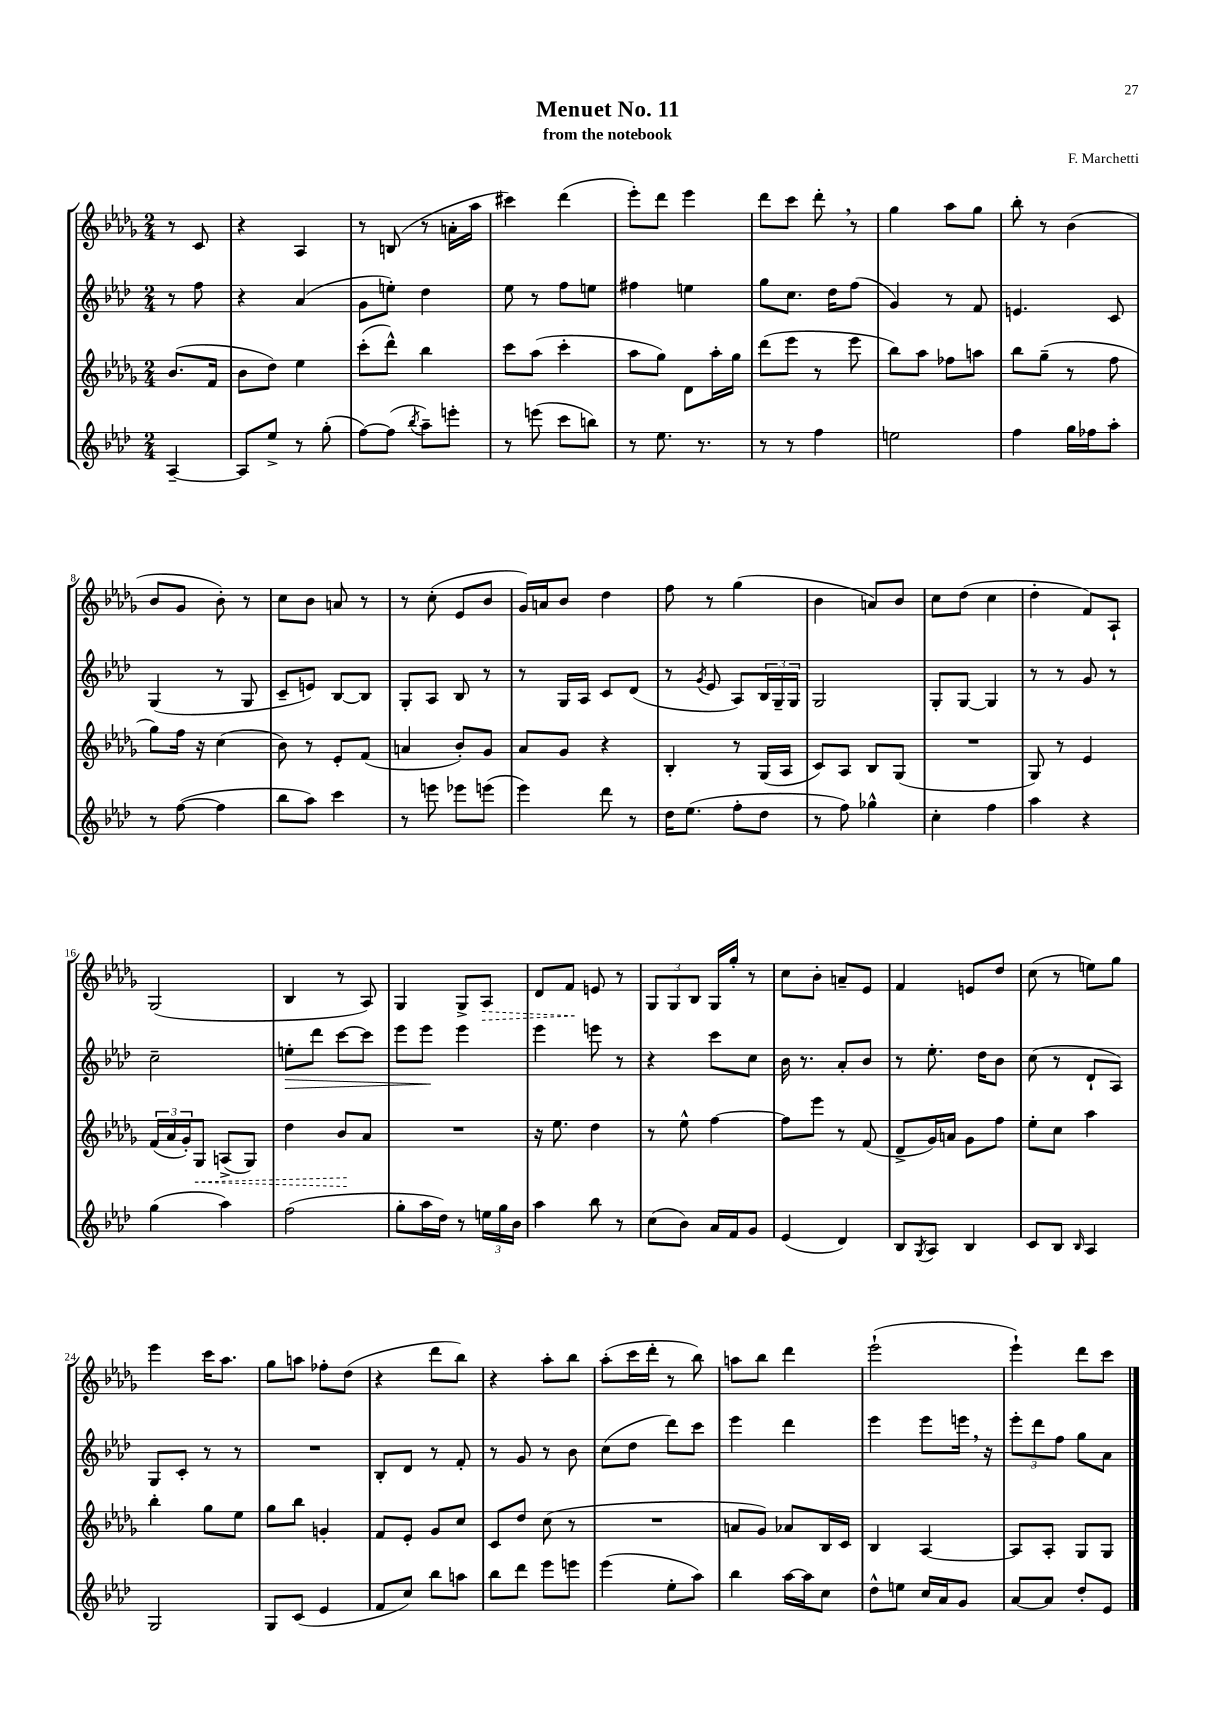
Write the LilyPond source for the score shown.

\header { title = "Menuet No. 11" composer = "F. Marchetti" subtitle = "from the notebook" }
<<
\new StaffGroup <<
\new Staff = "s0" {
    \clef treble \key des \major \numericTimeSignature \time 2/4 \partial 4
    r8 c'8 |
    r4 aes4 |
    r8 b8( r8 a'16-. aes''16 |
    cis'''4) des'''4( |
    ees'''8-.) des'''8 ees'''4 |
    des'''8 c'''8 des'''8-. \breathe r8 |
    ges''4 aes''8 ges''8 |
    bes''8-. r8 bes'4( |
    bes'8 ges'8 bes'8-.) r8 |
    c''8 bes'8 a'8 r8 |
    r8 c''8-.( ees'8 bes'8 |
    ges'16) a'16 bes'8 des''4 |
    f''8 r8 ges''4( |
    bes'4 a'8) bes'8 |
    c''8 des''8( c''4 |
    des''4-. f'8) aes8-! |
    ges2( |
    bes4 r8 aes8) |
    ges4 ges8-> \once \override Hairpin.style = #'dashed-line aes8\> |
    des'8 f'8\! e'8 r8 |
    \tuplet 3/2 { ges8 ges8 bes8 } ges16 ges''16-. r8 |
    c''8 bes'8-. a'8-- ees'8 |
    f'4 e'8 des''8 |
    c''8( r8 e''8) ges''8 |
    ees'''4 c'''16 aes''8. |
    ges''8 a''8 fes''8-. des''8( |
    r4 des'''8 bes''8) |
    r4 aes''8-. bes''8 |
    aes''8-.( c'''16 des'''16-. r8 bes''8) |
    a''8 bes''8 des'''4 |
    ees'''2-!( |
    ees'''4-!) des'''8 c'''8 \bar "|." |
}
\new Staff = "s1" {
    \clef treble \key aes \major \numericTimeSignature \time 2/4 \partial 4
    r8 f''8 |
    r4 aes'4( |
    g'8 e''8-.) des''4 |
    ees''8 r8 f''8 e''8 |
    fis''4 e''4 |
    g''8 c''8. des''16 f''8( |
    g'4) r8 f'8 |
    e'4. c'8 |
    g4( r8 g8 |
    c'8-- e'8) bes8~ bes8 |
    g8-. aes8 bes8 r8 |
    r8 g16 aes16 c'8 des'8( |
    r8 \acciaccatura { g'8 } ees'8 aes8) \tuplet 3/2 { bes16 g16-- g16 } |
    g2 |
    g8-. g8~ g4 |
    r8 r8 g'8 r8 |
    c''2-- |
    e''8-.\> des'''8 c'''8~ c'''8 |
    ees'''8 ees'''8\! ees'''4 |
    ees'''4 e'''8 r8 |
    r4 c'''8 c''8 |
    bes'16 r8. aes'8-. bes'8 |
    r8 ees''8.-. des''16 bes'8 |
    c''8( r8 des'8-! aes8) |
    g8 c'8-. r8 r8 |
    R2 |
    bes8-. des'8 r8 f'8-. |
    r8 g'8 r8 bes'8 |
    c''8( des''8 des'''8) c'''8 |
    ees'''4 des'''4 |
    ees'''4 ees'''8 e'''16 \breathe r16 |
    \tuplet 3/2 { ees'''8-. des'''8 f''8 } g''8 aes'8 \bar "|." |
}
\new Staff = "s2" {
    \clef treble \key des \major \numericTimeSignature \time 2/4 \partial 4
    bes'8.( f'16 |
    bes'8 des''8) ees''4 |
    c'''8-.( des'''8-^) bes''4 |
    c'''8 aes''8( c'''4-. |
    aes''8 ges''8) des'8 aes''16-. ges''16 |
    des'''8( ees'''8 r8 ees'''8 |
    bes''8) aes''8 fes''8 a''8 |
    bes''8 ges''8--( r8 f''8 |
    ges''8) f''16 r16 c''4( |
    bes'8) r8 ees'8-. f'8( |
    a'4 bes'8-.) ges'8 |
    aes'8 ges'8 r4 |
    bes4-. r8 ges16( aes16 |
    c'8) aes8 bes8 ges8( |
    R2 |
    ges8) r8 ees'4 |
    \tuplet 3/2 { f'16( aes'16 ges'16-.) } \once \override Hairpin.style = #'dashed-line ges8\< a8->( ges8) |
    des''4 bes'8\! aes'8 |
    R2 |
    r16 ees''8. des''4 |
    r8 ees''8-^ f''4~ |
    f''8 ees'''8 r8 f'8( |
    des'8-> ges'16) a'16 ges'8 f''8 |
    ees''8-. c''8 aes''4 |
    bes''4-. ges''8 ees''8 |
    ges''8 bes''8 g'4-. |
    f'8 ees'8-. ges'8 c''8 |
    c'8 des''8 c''8( r8 |
    R2 |
    a'8 ges'8) aes'8 bes16 c'16 |
    bes4 aes4~ |
    aes8 aes8-. ges8 ges8 \bar "|." |
}
\new Staff = "s3" {
    \clef treble \key aes \major \numericTimeSignature \time 2/4 \partial 4
    aes4~-- |
    aes8 ees''8-> r8 g''8-.( |
    f''8~) f''8( \acciaccatura { bes''8 } aes''8--) e'''8-. |
    r8 e'''8( c'''8 b''8) |
    r8 ees''8. r8. |
    r8 r8 f''4 |
    e''2 |
    f''4 g''16 fes''16 aes''8-. |
    r8 f''8~( f''4 |
    bes''8 aes''8) c'''4 |
    r8 e'''8 ees'''8 e'''8( |
    ees'''4) des'''8 r8 |
    des''16 ees''8.( f''8-. des''8 |
    r8 f''8) ges''4-^ |
    c''4-. f''4 |
    aes''4 r4 |
    g''4( aes''4) |
    f''2( |
    g''8-. aes''16 des''16) r8 \tuplet 3/2 { e''16 g''16 bes'16 } |
    aes''4 bes''8 r8 |
    c''8( bes'8) aes'16 f'16 g'8 |
    ees'4( des'4) |
    bes8 \acciaccatura { g8 } aes8 bes4 |
    c'8 bes8 \grace { bes16 } aes4 |
    g2 |
    g8 c'8( ees'4 |
    f'8 c''8) bes''8 a''8 |
    bes''8 des'''8 ees'''8 e'''8 |
    ees'''4( ees''8-. aes''8) |
    bes''4 aes''16~ aes''16 c''8 |
    des''8-^ e''8 c''16 aes'16 g'8 |
    aes'8~ aes'8 des''8-. ees'8 \bar "|." |
}
>>
>>
